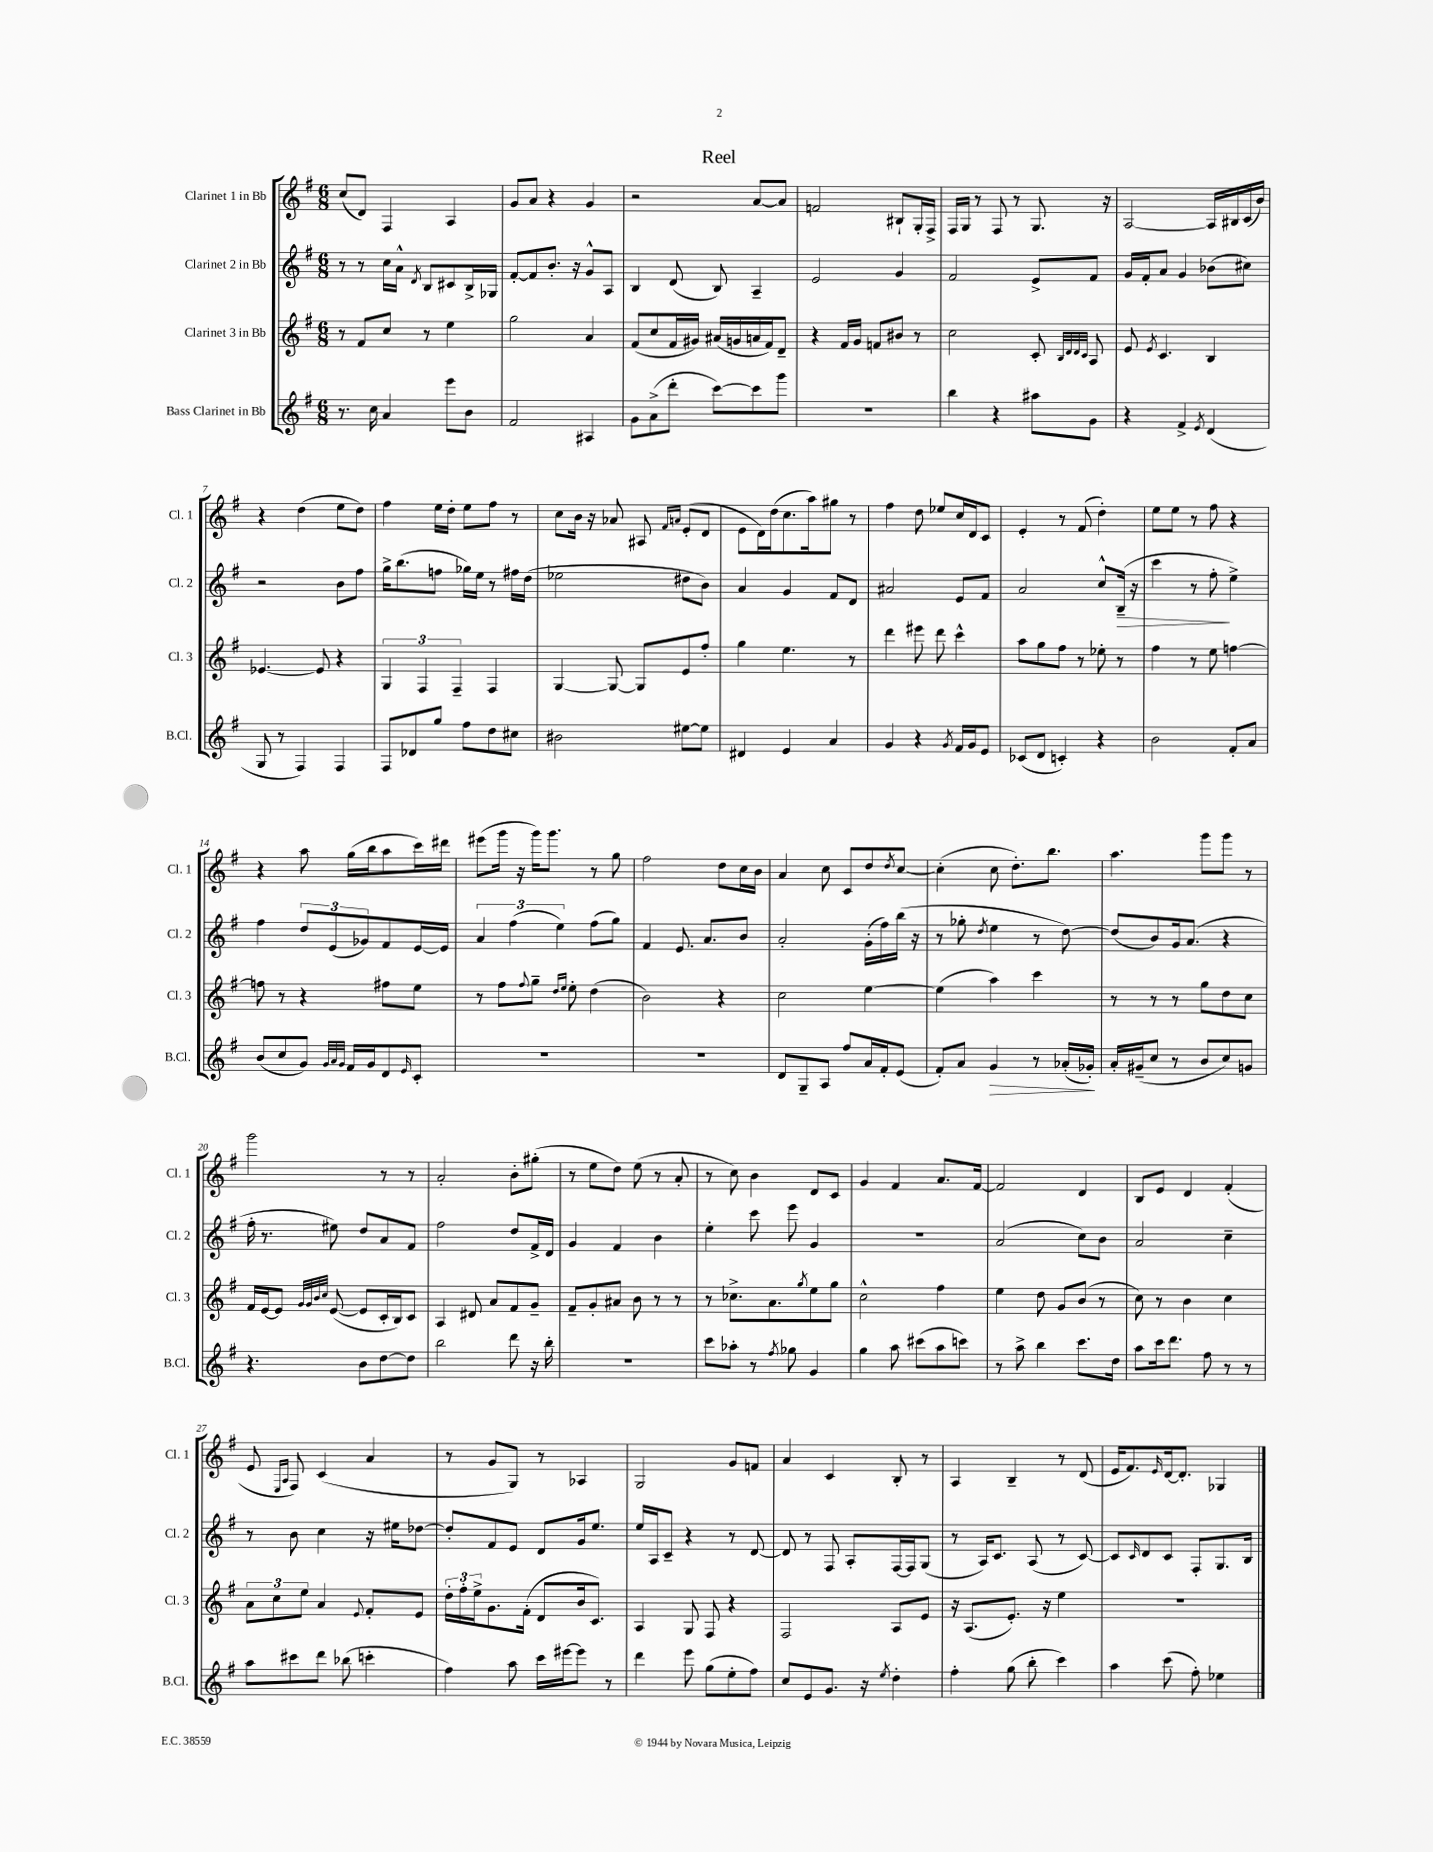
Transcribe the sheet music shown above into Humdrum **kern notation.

**kern	**kern	**kern	**kern
*staff4	*staff3	*staff2	*staff1
*clefG2	*clefG2	*clefG2	*clefG2
*k[f#]	*k[f#]	*k[f#]	*k[f#]
*M6/8	*M6/8	*M6/8	*M6/8
8.r	8r	8r	(8cc/L
.	8f#/L	8r	8d/J)
16cc\	.	.	.
4a/	8cc/J	16cc\LL	4F#/
.	.	16a^^\JJ	.
.	.	8qd/	.
.	8r	8B/L	.
8eee\L	4ee\	8c#/	4A/
8b\J	.	16B^/L	.
.	.	16G-/JJ	.
=	=	=	=
2f#/	2gg\	[8f#'/L	8g/L
.	.	8f#/]	8a/J
.	.	8.b'/J	4r
.	.	16r	.
4A#/	4a/	8g^^/L	4g/
.	.	8A/J	.
=	=	=	=
8g\L	(8f#/L	4B/	2r
(8a^\	8cc/	.	.
8ddd'\J	16f#/L	(8d/	.
.	16g#/JJ)	.	.
[8ccc\L)	(16a#/LL	8B/)	.
.	16g/	.	.
8ccc\]	16a/	4A~/	[8a/L
.	16f#/J)	.	.
8ggg\J	8d~/J	.	8a/]J
=	=	=	=
2.r	4r	2e/	2f/
.	16f#/LL	.	.
.	16g/JJ	.	.
.	8f/L	.	.
.	8b#/J	4g/	8B#`/L
.	8r	.	16G'/L
.	.	.	16F#^/JJ
=	=	=	=
4bb\	2cc\	2f#/	16F#/LL
.	.	.	16G/JJ
.	.	.	8r
4r	.	.	8F#/
.	.	.	8r
8aa#\L	8c'/	8e^/L	8.G/
.	32qqB/LLL	.	.
.	32qqd/	.	.
.	32qqd/	.	.
.	32qqc/JJJ	.	.
8g\J	8A/	8f#/J	.
.	.	.	16r
=	=	=	=
4r	8e/	16g/LL	[2A/
.	.	16f#'/J	.
.	8qe/	.	.
.	4.c/	8a/J	.
4f#^/	.	4g/	.
8qe/	.	.	.
(4d/	4B/	(8b-\L	16A/]LL
.	.	.	16B#/
.	.	8cc#\J)	(16c/
.	.	.	16b/JJ)
=	=	=	=
8G/	[4.e-/	2r	4r
8r	.	.	.
4F#/)	.	.	(4dd\
.	8e-/]	.	.
4F#/	4r	8b\L	8ee\L
.	.	8ff#\J	8dd\J)
=	=	=	=
8F#/L	6G/	16gg^\LK	4ff#\
.	.	(8.bb\	.
8d-/	.	.	.
.	6F#/	.	.
8gg/J	.	8ff\J	16ee\LL
.	.	.	16dd'\JJ
.	6F#~/	.	.
8ff#\L	.	16gg-\LL)	8ee\L
.	.	16ee\JJ	.
8dd\	4F#/	8r	8ff#\J
8cc#\J	.	16ff#\LL	8r
.	.	(16dd\JJ	.
=	=	=	=
2b#\	[4G/	2ee-\	8cc\L
.	.	.	16b\Jk
.	.	.	16r
.	8G/_	.	8a-/
.	8G/]L	.	8A#/
.	.	.	16qqf#/LL
.	.	.	16qqa/JJ
[8ee#\L	8e/	8dd#\L	(8e'/L
8ee#\]J	8ff#'/J	8b\J)	8d/J
=	=	=	=
4d#/	4gg\	4a/	8e\L
.	.	.	16d\L)
.	.	.	(16dd\J
4e/	4.ee\	4g/	8.cc\
.	.	.	16aa\k)
4a/	.	8f#/L	8gg#\J
.	8r	8d/J	8r
=	=	=	=
4g/	4ddd\	2a#/	4ff#\
4r	8eee#\	.	8dd\
.	8ddd\	.	8ee-/L
8qg/	.	.	.
16f#/LL	4ccc^^\	8e/L	16cc/L
16g/J	.	.	16d/J
8e/J	.	8f#/J	8c/J
=	=	=	=
(8c-/L	8aa\L	2a/	4e'/
8d/J	8gg\	.	.
4c'/)	8ff#\J	.	8r
.	8r	.	(8f#/
4r	8ee-'\	8cc^^/L	4dd'\)
.	8r	(16B~/Jk	.
.	.	16r	.
=	=	=	=
2b\	4ff#\	4ccc\	8ee\L
.	.	.	8ee\J
.	8r	8r	8r
.	8ee\	8ff#'\	8ff#\
8f#'/L	[4ff\	4ee^\)	4r
8a/J	.	.	.
=	=	=	=
(8b/L	8ff\]	4ff#\	4r
8cc/	8r	.	.
8g/J)	4r	12dd/L	8aa\
.	.	(12e/	.
32qqg/LLL	.	.	.
32qqa/	.	.	.
32qqg/JJJ	.	.	.
16f#/LL	.	.	(16gg\LL
.	.	12g-/)	.
16g/J	.	.	16bb\J
8d/	8ff#\L	8f#/	8aa\
16qqe/	.	.	.
8c'/J	8ee\J	[16e/L	16ccc\L)
.	.	16e/]JJ	16ddd#\JJ
=	=	=	=
2.r	8r	6a/	(8eee#\L
.	8ff#\L	.	16ggg\Jk
.	.	(6ff#\	.
.	.	.	16r
.	8qqff#/	.	.
.	8gg~\J	.	16ggg\LK)
.	.	.	8.ggg\J
.	.	6ee\)	.
.	16qqdd/LL	.	.
.	16qqee/JJ	.	.
.	8ee'\	.	.
.	(4dd\	(8ff#\L	8r
.	.	8gg\J)	8gg\
=	=	=	=
2.r	2b\)	4f#/	2ff#\
.	.	8.e/	.
.	.	8.a/L	.
.	4r	.	8dd\L
.	.	8b/J	16cc\L
.	.	.	16b\JJ
=	=	=	=
8d/L	2cc\	2a'/	4a/
8G~/	.	.	.
8A/J	.	.	8cc\
8ff#/L	.	.	8c/L
16a/L	[4ee\	(16g'\LL	8dd/
16f#'/J	.	16ff#\)	.
.	.	.	8qdd/
(8e/J	.	(16bb\JJ	[8cc/J
.	.	16r	.
=	=	=	=
8f#'/L)	(4ee\]	8r	(4cc'\]
8a/J	.	8gg-'\	.
.	.	8qdd/	.
4g/	4aa\)	4ee\	8cc\
.	.	.	8.dd'\L)
8r	4ccc\	8r	.
.	.	.	8.bb\J
(16a-'/LL	.	[8dd\)	.
16g-'/JJ)	.	.	.
=	=	=	=
16a'/LL	8r	(8dd/]L	4.aa\
(16g#~/J	.	.	.
8cc/J	8r	8b/)	.
8r	8r	16g/k	.
.	.	(8.a/J	.
8b/L	8gg\L	.	8ggg\L
8cc/)	8dd\	4r	8ggg\J
8g/J	8cc\J	.	8r
=	=	=	=
4.r	16f#/LL	16ff#'\	2ggg\
.	[16e/J	8.r	.
.	8e/]J	.	.
.	32qqg/LLL	.	.
.	32qqg/	.	.
.	32qqb/	.	.
.	32qqcc/JJJ	.	.
.	([8e/	8ee#\)	.
8b\L	8e/]L	8dd/L	.
[8dd\	16c'/L	8a/	8r
.	16B/J)	.	.
8dd\]J	8c/J	8f#/J	8r
=	=	=	=
2bb\	4A/	2ff#\	2a'/
.	8d#/	.	.
.	8a/L	.	.
8ddd\	8f#/	8dd/L	8b'\L
16r	8g~/J	16f#^/L	(8gg#'\J
16bb'\	.	16d/JJ	.
=	=	=	=
2.r	8f#~/L	4g/	8r
.	8g'/	.	8ee\L
.	8a#/J	4f#/	8dd\J)
.	8b\	.	(8ee\
.	8r	4b\	8r
.	8r	.	8a'/
=	=	=	=
8ccc\L	8r	4ee'\	8r
8aa-'\J	8.cc-^\L	.	8cc\)
8r	.	8ccc\	4b\
.	8.a\	.	.
8qff#/	.	.	.
8gg-\	.	8eee\	.
.	8qgg/	.	.
4g/	8ee\	4g/	8d/L
.	8gg\J	.	8c/J
=	=	=	=
4gg\	2cc^^\	2.r	4g/
8aa\	.	.	4f#/
(8ccc#\L	.	.	.
8aa\	4ff#\	.	8.a/L
8ccc\J)	.	.	.
.	.	.	[16f#/Jk
=	=	=	=
8r	4ee\	(2a/	2f#/]
8aa^\	.	.	.
4bb\	8dd\	.	.
.	8g/L	.	.
8.ccc\L	(8b/J	8cc\L)	4d/
.	8r	8b\J	.
16dd\Jk	.	.	.
=	=	=	=
8aa\L	8cc\)	2a/	8B/L
16ccc\k	8r	.	8e/J
8.ddd\J	.	.	.
.	4b\	.	4d/
8ff#\	.	.	.
8r	4cc\	4cc~\	(4f#'/
8r	.	.	.
=	=	=	=
8aa\L	12a\L	8r	8e/
.	12cc\	.	.
.	.	.	16qqE/LL
.	.	.	16qqA/JJ
8ccc#\	.	8b\	8F#/)
.	12ee\J	.	.
8ddd\J	4a/	4cc\	(4c/
(8bb-\	.	.	.
.	8qqe/	.	.
4ccc'\	8f#'/L	16r	4a/
.	.	16ee#\LK	.
.	8e/J	[8dd-\J	.
=	=	=	=
4ff#\)	24dd'\LL	8dd-'/]L	8r
.	24ff#'\	.	.
.	24ee^\J	.	.
.	8.g\	8f#/	8g/L
8aa\	.	8e/J	8G/J)
.	(16f#'\Jk	.	.
16ccc\LL	8d/L	8d/L	8r
[16eee#\J	.	.	.
8eee#\]J	16b/k	16g/k	4A-/
.	8.c/J)	8.ee/J	.
8r	.	.	.
=	=	=	=
4ddd\	4A/	16ee/LL	2G/
.	.	16A/J	.
.	.	8c~/J	.
8eee\	8G/	4r	.
(8gg\L	8F#/	.	.
8ee'\	4r	8r	8g/L
8ff#\J)	.	[8d/	8f/J
=	=	=	=
8cc/L	2F#/	8d/]	4a/
8e/	.	8r	.
8.g/J	.	8F#/	4c/
.	.	8A'/L	.
16r	.	.	.
8qee/	.	.	.
4dd'\	8A/L	[16F#/L	8B'/
.	.	16F#/]J	.
.	8e/J	(8G/J	8r
=	=	=	=
4ff#'\	16r	8r	4A/
.	(8.A/L	.	.
.	.	16A/LK)	.
.	.	8.c/J	.
(8gg\	8.e'/J)	.	4B~/
8bb'\	.	(8A/	.
.	16r	.	.
4ccc\)	4ee\	8r	8r
.	.	[8c/)	(8d/
=	=	=	=
4aa\	2.r	8c/]L	16e/LK
.	.	.	8.f#/)
.	.	16qqc/	.
.	.	8d/	.
.	.	.	16qqe/
(8ccc\	.	8c/J	[16d/k
.	.	.	8.d'/]J
8ff#'\)	.	8F#'/L	.
4ee-\	.	8.G/	4G-/
.	.	16B/Jk	.
==	==	==	==
*-	*-	*-	*-
